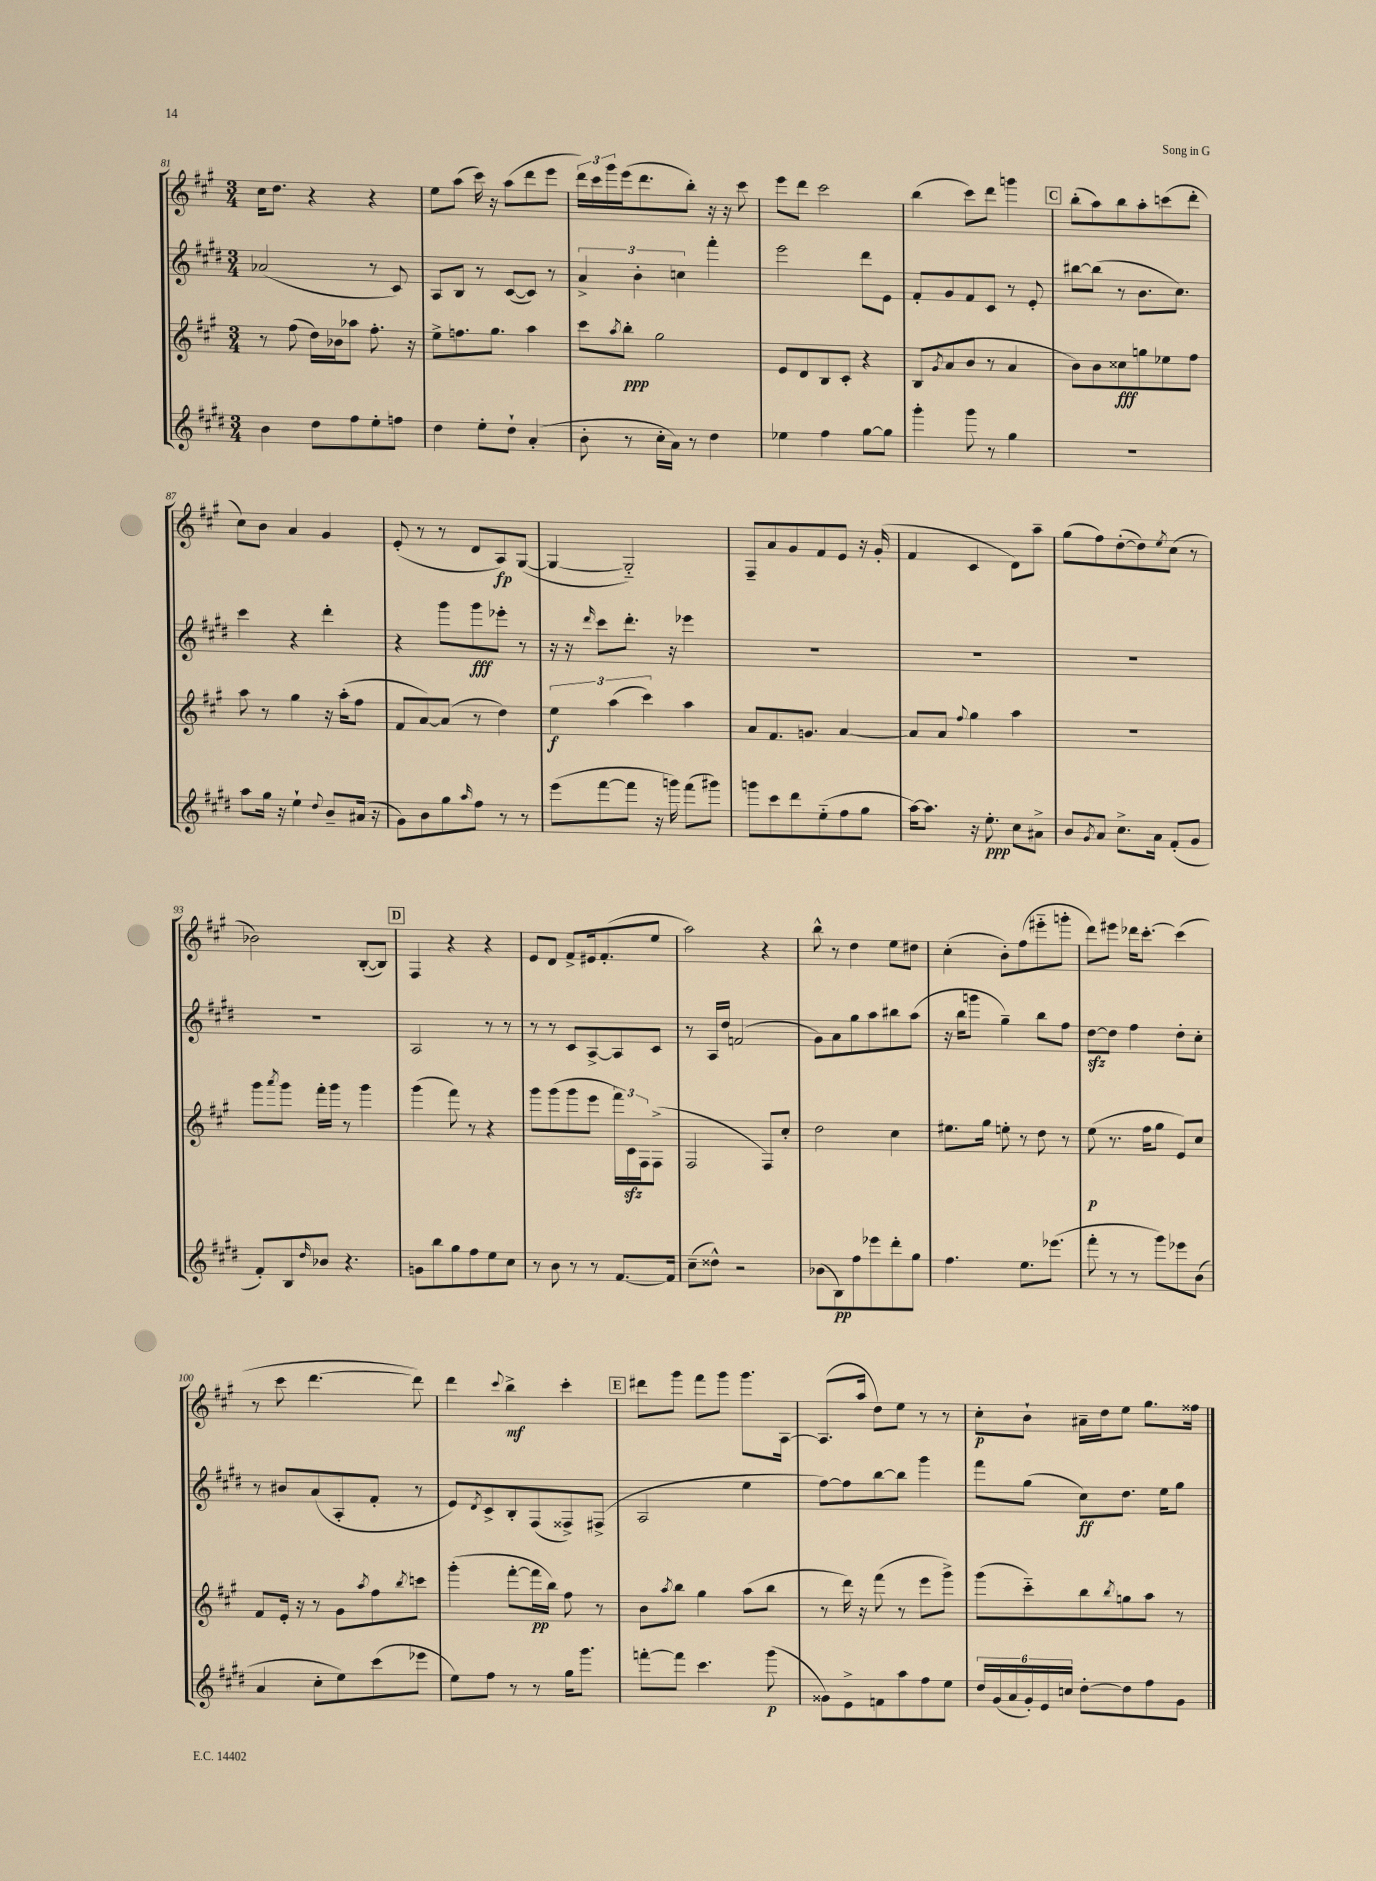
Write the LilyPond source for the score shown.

<<
\new StaffGroup <<
\new Staff = "s0" {
    \clef treble \key a \major \numericTimeSignature \time 3/4
    cis''16 d''8. r4 r4 |
    e''8 a''8( cis'''16) r16 a''8( d'''8 e'''8 |
    \tuplet 3/2 { d'''16) cis'''16 gis'''16 } e'''16( d'''8. b''8-.) r16 r16 cis'''8 |
    e'''8 d'''8 cis'''2 |
    b''4( cis'''8) d'''8 g'''4 |
    \mark \markup { \box "C" } b''8-.( a''8) b''8 a''8-. c'''8( d'''8-. |
    cis''8) b'8 a'4 gis'4 |
    e'8-.( r8 r8 d'8 a8\fp) gis8~( |
    gis4~ gis2-_) |
    fis8-- a'8 gis'8 fis'8 e'8 r16 gis'16-.( |
    fis'4 cis'4 d'8) a''8-- |
    gis''8( fis''8) d''8~-.( d''8) \acciaccatura { e''8 } cis''8( r8 |
    bes'2) b8~-.( b8) |
    \mark \markup { \box "D" } fis4 r4 r4 |
    e'8 d'8 fis'8-> eis'16 fis'8.-.( e''8 |
    a''2) r4 |
    b''8-^ r8 d''4 e''8 dis''8 |
    cis''4-.( b'8-.) fis''8( eis'''8-_ g'''8-. |
    d'''8) eis'''8 des'''16 cis'''8.~-. cis'''4( |
    r8 cis'''8 d'''4.~ d'''8) |
    d'''4 \appoggiatura { cis'''8 } b''4->\mf cis'''4-. |
    \mark \markup { \box "E" } dis'''8 gis'''8 fis'''8 gis'''8 gis'''8. a16~ |
    a8.( a''16 d''8) e''8 r8 r8 |
    cis''8-.\p b'8-! ais'16-- d''16 e''8 gis''8. fisis''16 \bar "|." |
}
\new Staff = "s1" {
    \clef treble \key e \major \numericTimeSignature \time 3/4
    aes'2( r8 cis'8) |
    a8 b8 r8 cis'8~( cis'8) r8 |
    \tuplet 3/2 { a'4-> b'4-. c''4 } fis'''4-. |
    e'''2 dis'''8 e'8 |
    fis'8-. gis'8 fis'8 cis'8 r8 e'8-. |
    \mark \markup { \box "C" } bis''8~ bis''8( r8 b'8. cis''8.) |
    cis'''4 r4 dis'''4-. |
    r4 gis'''8 gis'''8\fff ees'''8-. r8 |
    r16 r16 \grace { dis'''16 } cis'''8 dis'''8.-. r16 ees'''4 |
    R2. |
    R2. |
    R2. |
    R2. |
    \mark \markup { \box "D" } a2 r8 r8 |
    r8 r8 cis'8 a8~-> a8 cis'8 |
    r8 a16 dis''16 f'2( |
    gis'8) a'8 gis''8 a''8 bis''8 a''8( |
    r16 b''16 g'''8 gis''4--) b''8 fis''8 |
    dis''8~\sfz dis''8 fis''4 dis''8-. cis''8-. |
    r8 bis'8 a'8( a8-. fis'8-. r8 |
    e'8) \acciaccatura { dis'8 } cis'8-> b8-. fis8( fisis8->) fis8->( |
    \mark \markup { \box "E" } a2 e''4 |
    fis''8~) fis''8 b''8~ b''8 gis'''4 |
    fis'''8 gis''8( cis''8\ff) dis''8. e''16 gis''8 \bar "|." |
}
\new Staff = "s2" {
    \clef treble \key a \major \numericTimeSignature \time 3/4
    r8 fis''8( d''16) bes'16 aes''8 fis''8.-. r16 |
    e''8-> f''8. gis''8. a''4 |
    cis'''8 \acciaccatura { a''8 } b''8-.\ppp gis''2 |
    e'8 d'8 b8 cis'8-. r4 |
    b8 \acciaccatura { gis'8 } a'8( b'8 r8 a'4 |
    \mark \markup { \box "C" } b'8) b'8 cisis''8\fff g''8 ees''8 fis''8 |
    a''8 r8 gis''4 r16 a''16-.( fis''8 |
    fis'8 a'8~) a'8( r8 d''4) |
    \tuplet 3/2 { e''4\f a''4( cis'''4) } a''4 |
    a'8 fis'8. g'8. a'4~ |
    a'8 a'8 \appoggiatura { fis''8 } gis''4 a''4 |
    R2. |
    gis'''8 \acciaccatura { a'''8 } gis'''8 fis'''16-. gis'''16 r8 gis'''4 |
    \mark \markup { \box "D" } gis'''4( fis'''8) r8 r4 |
    gis'''8 gis'''8( gis'''8 e'''8 \tuplet 3/2 { fis'''16) cis'16\sfz fis16 } fis8->( |
    fis2 fis8) cis''8-. |
    d''2 cis''4 |
    eis''8. gis''16 e''8-. r8 d''8 r8 |
    e''8\p( r8. fis''16 gis''8 e'8) cis''8 |
    fis'8 e'16-. r16 r8 gis'8 \acciaccatura { a''8 } fis''8 \acciaccatura { b''8 } c'''8 |
    gis'''4-.( fis'''8~-. fis'''16\pp b''16) fis''8 r8 |
    \mark \markup { \box "E" } b'8 \acciaccatura { a''8 } b''8 gis''4 a''8( b''8 |
    r8 d'''16) r16 fis'''8( r8 e'''8 gis'''8->) |
    gis'''8( cis'''8-_) b''8 \acciaccatura { b''8 } g''8 a''8 r8 \bar "|." |
}
\new Staff = "s3" {
    \clef treble \key e \major \numericTimeSignature \time 3/4
    b'4 dis''8 fis''8 e''8-. f''8 |
    dis''4 e''8-. dis''8-! a'4-.( |
    b'8-. r8 cis''16-. a'16) r8 dis''4 |
    ees''4 fis''4 gis''8~ gis''8 |
    gis'''4-. gis'''8 r8 gis''4 |
    \mark \markup { \box "C" } R2. |
    a''8 gis''16 r16 e''4-! \appoggiatura { dis''8 } b'8-- ais'16( r16 |
    gis'8) b'8 gis''8 \grace { a''16 } fis''8 r8 r8 |
    e'''8( fis'''8~ fis'''8 r16 g'''16) fis'''8( gis'''8) |
    g'''8 cis'''8 dis'''8 e''8-_( fis''8 gis''8 |
    a''16~) a''8. r16 e''8.-.\ppp cis''8 ais'8-> |
    b'8 \acciaccatura { gis'8 } a'8 cis''8.-> a'16 fis'8-.( gis'8 |
    fis'8-.) b8 \grace { dis''16 } bes'8 r4. |
    \mark \markup { \box "D" } g'8 b''8 gis''8 fis''8 e''8 cis''8 |
    r8 b'8 r8 r8 fis'8.~ fis'16 |
    cis''8--( disis''8-^) r2 |
    bes'8( b8\pp) fis''8 ees'''8 dis'''8-. gis''8 |
    fis''4. e''8. ees'''8.( |
    fis'''8-. r8 r8 gis'''8) ees'''8 b'8( |
    a'4 cis''8-. e''8) cis'''8( ees'''8 |
    e''8) fis''8 r8 r8 gis''16 gis'''8. |
    \mark \markup { \box "E" } f'''8~-. f'''8 cis'''4. gis'''8\p( |
    gisis'8) e'8-> f'8 a''8 fis''8 e''8 |
    \tuplet 6/4 { dis''16 gis'16( a'16 gis'16-.) e'16 c''16 } dis''8~-. dis''8 fis''8 gis'8 \bar "|." |
}
>>
>>
\layout { \context { \Score currentBarNumber = #81 } }
